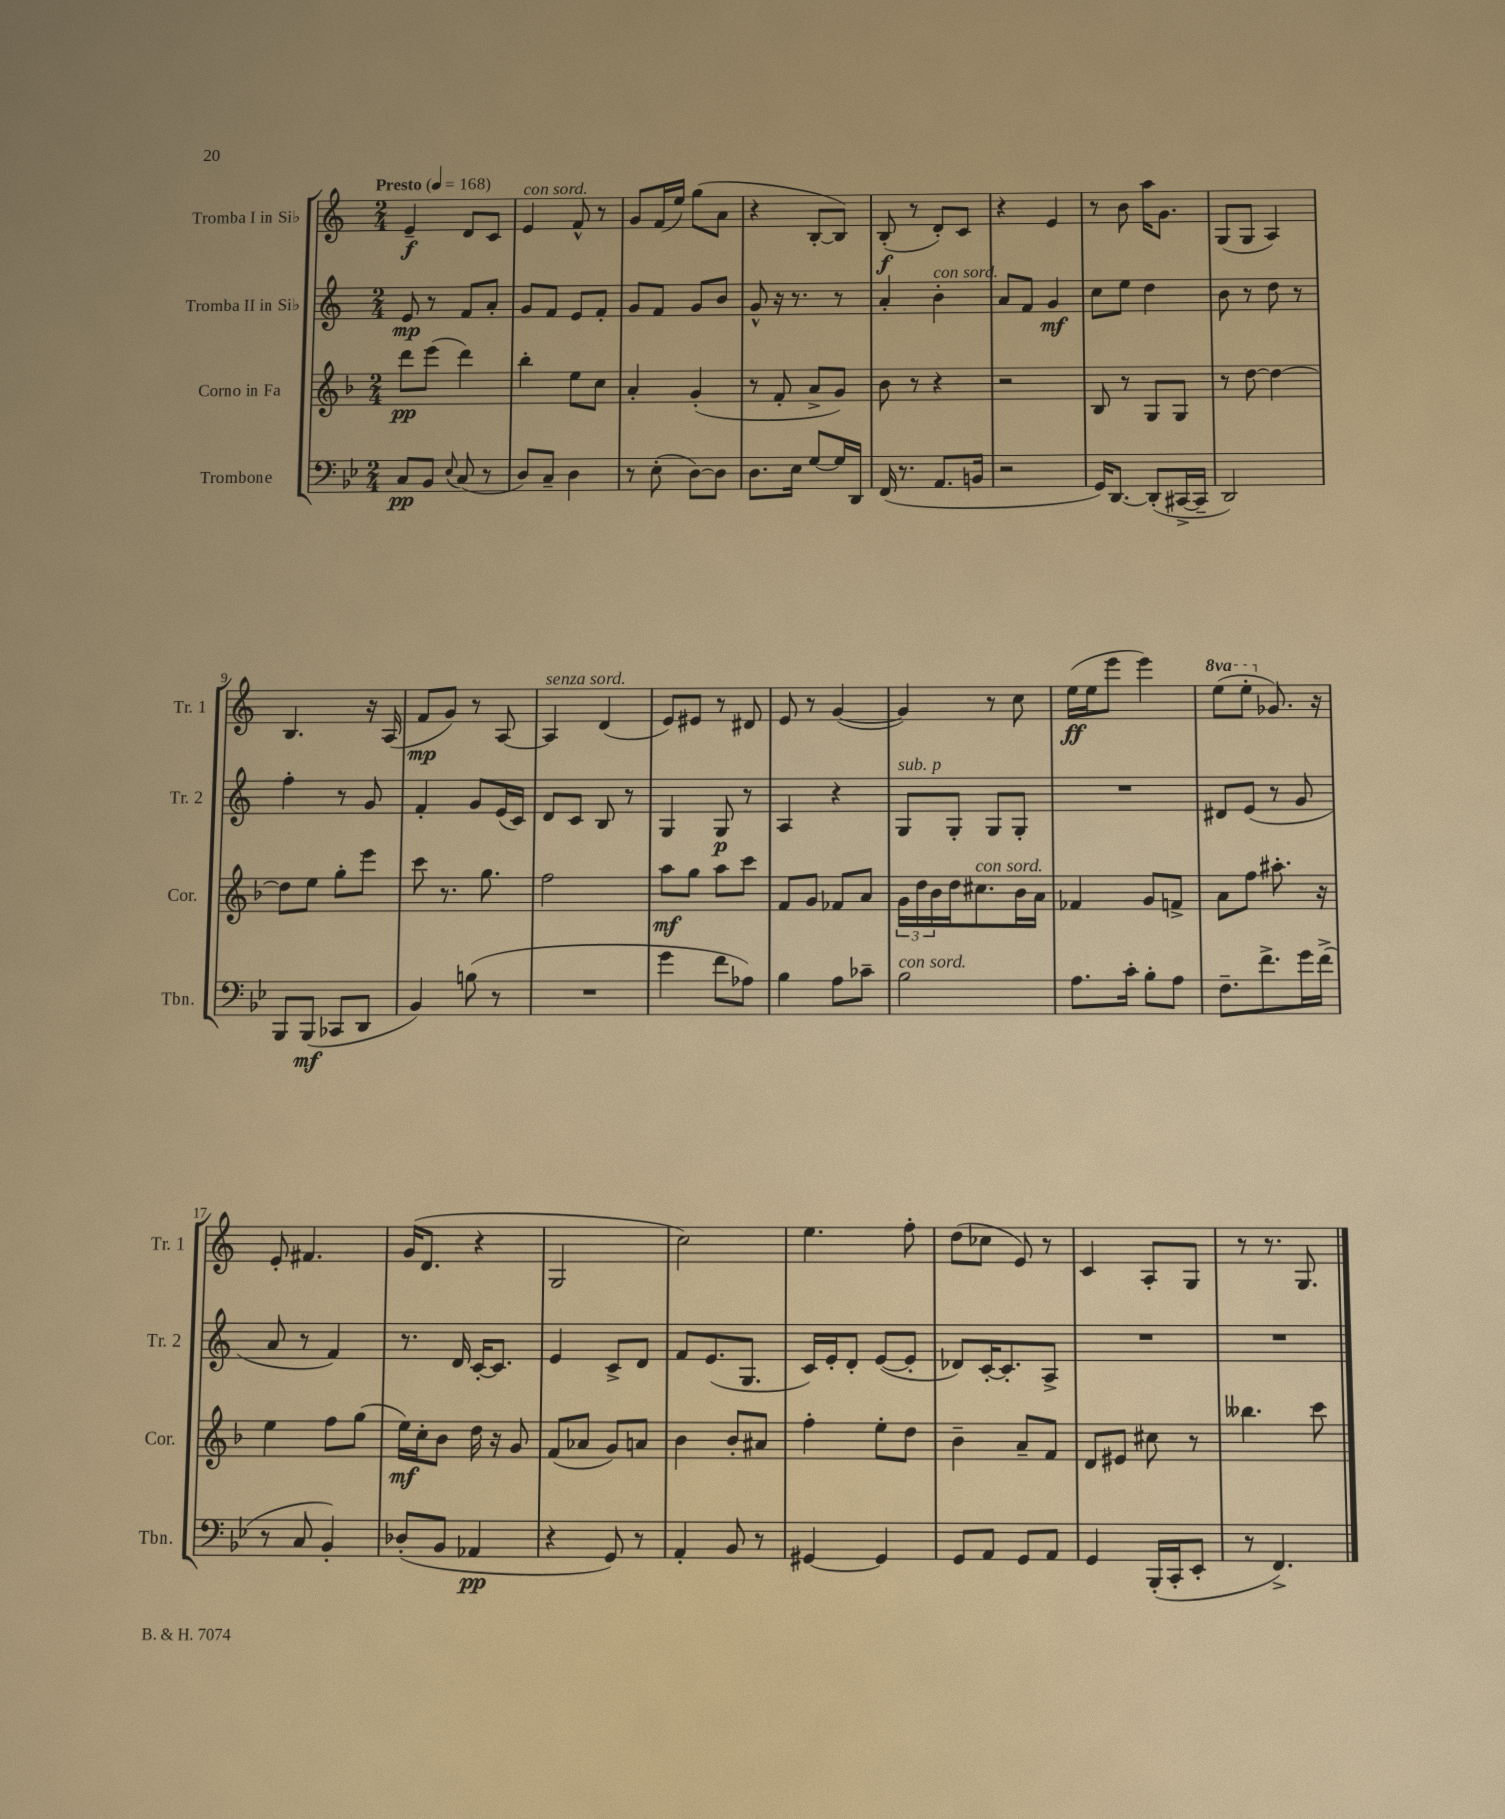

**kern	**kern	**kern	**kern
*staff4	*staff3	*staff2	*staff1
*clefF4	*clefG2	*clefG2	*clefG2
*k[b-e-]	*k[b-]	*k[]	*k[]
*M2/4	*M2/4	*M2/4	*M2/4
*MM168	*MM168	*MM168	*MM168
8C	8ddd	8e	4e~
8BB-	(8eee	8r	.
8qqE-	.	.	.
(8C	4ddd)	8f	8d
8r	.	8a'	8c
=	=	=	=
8D)	4bb-'	8g	4e
8C~	.	8f	.
4D	8ee	8e	8f^^
.	8cc	8f'	8r
=	=	=	=
8r	4a'	8g	8g
(8E-'	.	8f	(16f
.	.	.	16ee)
[8D)	(4g'	8g	(8gg
8D]	.	8b	8a
=	=	=	=
8.D	8r	8g^^	4r
.	8f'	16r	.
16E-	.	8.r	.
[8G	8a^	.	[8B'
16G]	8g)	8r	8B])
16DD	.	.	.
=	=	=	=
(16FF	8b-	4a'	(8B'
8.r	.	.	.
.	8r	.	8r
8.AA	4r	4b'	8d')
.	.	.	8c
16BB	.	.	.
=	=	=	=
2r	2r	8a	4r
.	.	8f	.
.	.	4g	4e
=	=	=	=
16GG)	8B-	8cc	8r
[8.DD	.	.	.
.	8r	8ee	8b
(8DD']	8G	4dd	16aa
.	.	.	8.g
[16CC#^	8G	.	.
16CC#~]	.	.	.
=	=	=	=
2DD)	8r	8b	(8G
.	[8dd	8r	8G
.	4dd_	8dd	4A)
.	.	8r	.
=	=	=	=
8BBB-	8dd]	4ff'	4.B
(8BBB-	8ee	.	.
8CC-	8gg'	8r	.
8DD	8eee	8g	16r
.	.	.	(16A
=	=	=	=
4BB-)	8ccc	4f'	8f
.	8.r	.	8g)
(8B	.	8g	8r
.	8.gg	.	.
8r	.	(16e	[8A
.	.	16c)	.
=	=	=	=
2r	2ff	8d	4A]
.	.	8c	.
.	.	8B	(4d
.	.	8r	.
=	=	=	=
4g	8aa	4G	8e)
.	8gg	.	8e#
8f	8aa	8G	8r
8A-)	8ccc	8r	8d#
=	=	=	=
4B-	8f	4A	8e
.	8g	.	8r
8A	8f-	4r	([4g
8c-~	8a	.	.
=	=	=	=
2B-	24g	8G	4g])
.	24dd	.	.
.	24b-	.	.
.	16dd	8G'	.
.	8.cc#	.	.
.	.	8G	8r
.	16b-	8G'	8cc
.	16a	.	.
=	=	=	=
8.A	4f-	2r	(16ee
.	.	.	16ee
.	.	.	8eee
16c'	.	.	.
8B-'	8g	.	4eee)
8A	8f^	.	.
=	=	=	=
8.F~	8a	8d#	(8eee
.	8ff	(8e	8eee'
8.f^	.	.	.
.	8.aa#'	8r	8.g-)
16g	.	8g	.
(16f^	16r	.	16r
=	=	=	=
8r	4ee	8a	8e'
8C	.	8r	4.f#
4BB-')	8ff	4f)	.
.	(8gg	.	.
=	=	=	=
(8D-'	16ee)	8.r	(16g
.	16cc'	.	8.d
8BB-	8b-	.	.
.	.	16d	.
4AA-	16dd	[16c'	4r
.	16r	8.c]	.
.	8g	.	.
=	=	=	=
4r	(8f	4e	2G
.	8a-	.	.
8GG)	8g)	8c^	.
8r	8a	8d	.
=	=	=	=
4AA'	4b-	8f	2cc)
.	.	(8.e	.
8BB-	8b-'	.	.
.	.	8.G	.
8r	8a#	.	.
=	=	=	=
[4GG#	4ff'	16c)	4.ee
.	.	16e'	.
.	.	8d'	.
4GG#]	8ee'	([8e	.
.	8dd	8e']	8ff'
=	=	=	=
8GG	4b-~	8d-)	(8dd
8AA	.	[16c'	8cc-
.	.	8.c']	.
8GG	8a~	.	8e)
8AA	8f	8A^	8r
=	=	=	=
4GG	8d	2r	4c
.	8e#	.	.
(16BBB-'	8cc#	.	8A'
16CC'	.	.	.
8EE-'	8r	.	8G
=	=	=	=
8r	4.bb--	2r	8r
4.FF^)	.	.	8.r
.	.	.	8.G
.	8ccc	.	.
==	==	==	==
*-	*-	*-	*-
